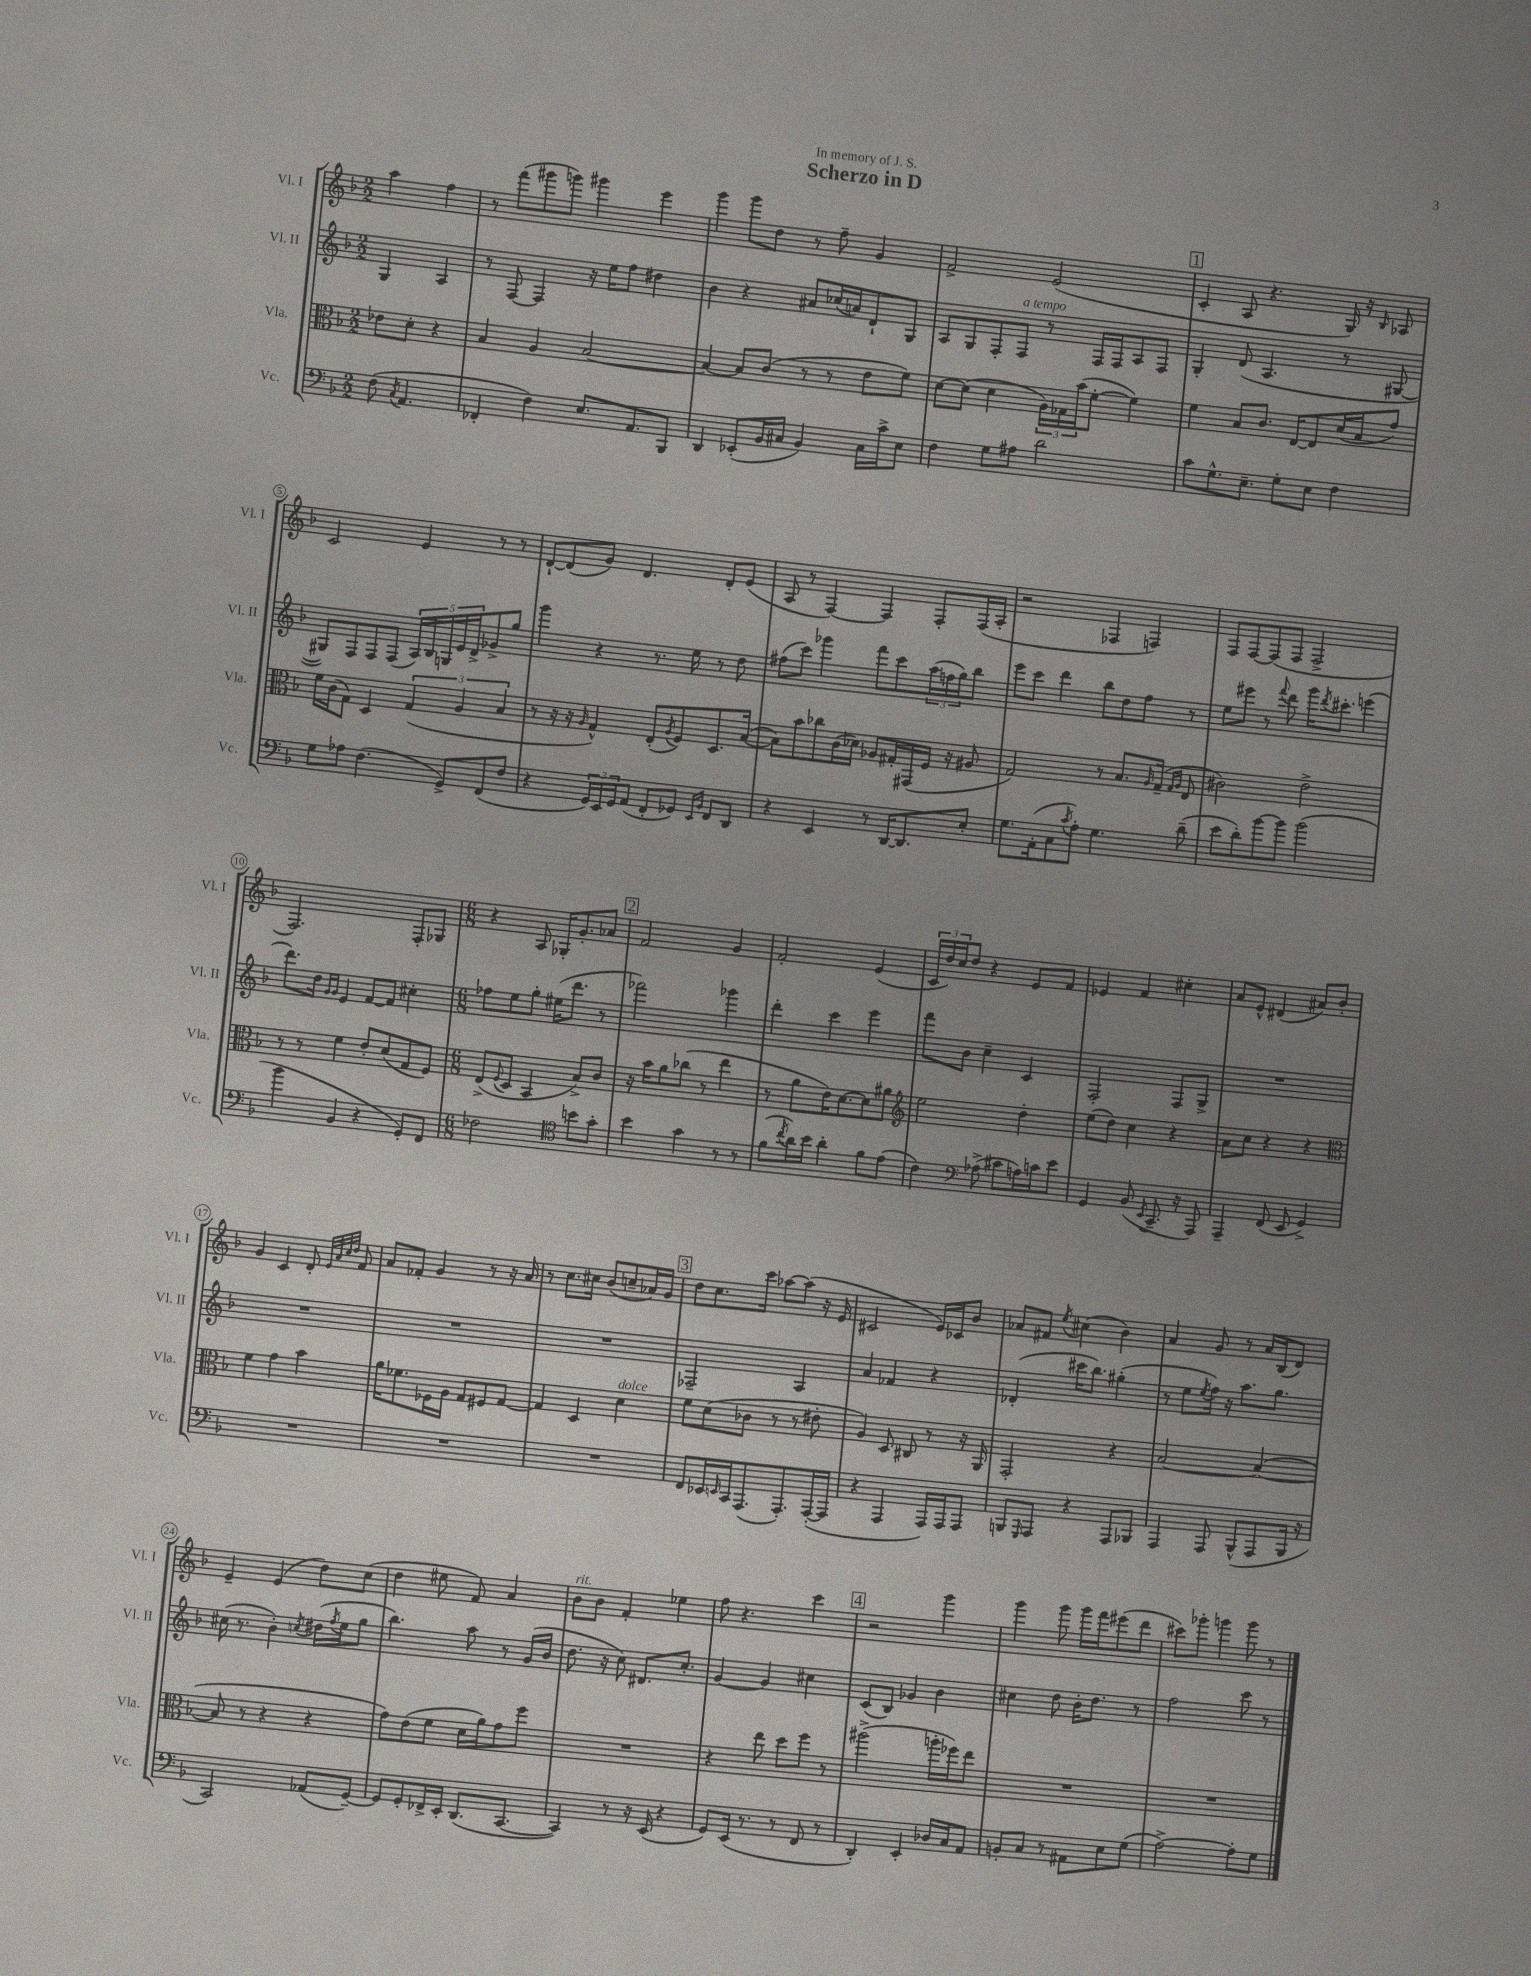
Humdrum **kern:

**kern	**kern	**kern	**kern
*part4	*part3	*part2	*part1
*staff4	*staff3	*staff2	*staff1
*I"Vc.	*I"Vla.	*I"Vl. II	*I"Vl. I
*I'Vc.	*I'Vla.	*I'Vl. II	*I'Vl. I
*clefF4	*clefC3	*clefG2	*clefG2
*k[b-]	*k[b-]	*k[b-]	*k[b-]
*M2/2	*M2/2	*M2/2	*M2/2
=	=	=	=
(8F\	8e-X\L	4G/	4aa\
8qC/	.	.	.
4.AA/	8d'\J	.	.
.	4r	4A/	4ff\
=1	=1	=1	=1
4FF-X'/	4B-/	8r	8r
.	.	[8F/	(8fff\L
4F\)	4A/	4F/]	8ggg#X\
.	.	.	8gggn\J)
8.E/L	[2B-/	16r	4ggg#X\
.	.	16ee\KL	.
.	.	8ff\J	.
8.AA/	.	.	.
.	.	4dd#X\	4eee\
8BBB-/J	.	.	.
=2	=2	=2	=2
4DD/	4B-/_	4b-\	4ggg\
(8EE-X'/L	8B-/L]	4r	8ggg\L
16BB-/L	(8c/J	.	8dd\J
16C#X/JJ	.	.	.
4BB-/)	8r	8a#X/L	8r
.	8r	(16cc-X/L	8ff~\
.	.	16an/J)	.
16C#\LL	8e\L	8d`/	4g/
16c^\J	.	.	.
8E\J	8f\J)	8G/J	.
=3	=3	=3	=3
4F\	[8d\L	8A/L	2f^/
.	(8d\J]	8G/	.
8G\L	4d\	8F'/	.
!	!	!LO:TX:a:i:t=a tempo	!
8A#X\J	.	8F/J	.
2d\	24A\LL)	8r	(2e/
.	24G-X\	.	.
.	(24b-\J	.	.
.	[8f'\J	16F/LL	.
.	.	16F/J	.
.	4f\])	8A/	.
.	.	8F/J	.
!!LO:REH:place=s1:t=1
=4	=4	=4	=4
8c\L	4f\	4G'/	4c'/
8.G^^\	.	.	.
.	8B-/L	(8d/	8A/
8.E~\J	.	.	.
.	8.c/J	4.A/	4.r
8G'\L	.	.	.
.	[16E/KL	.	.
8E\J	8E/]	.	.
4F\	(16d/L	8r	16G/)
.	16B-/J	.	16r
.	.	.	16qqB-/
.	8g/J)	[8G#X/	8A-X/
!!LO:LB:g=z
=5	=5	=5	=5
8G\L	16f\LL	8G#X/L])	2c/
.	(16c\J	.	.
8A-X\J	8G\J)	8F/	.
(4.F\	4D/	8F/	.
.	.	(8F/J	.
.	(6G/	20A/LL)	4e/
.	.	20B-/	.
.	.	20Gn/	.
8GG^/L)	.	.	.
.	.	20e/	.
.	6A/	.	.
.	.	20d^/J	.
(8FF/	.	8g-X^/	8r
.	6B-/	.	.
8F/J	.	8gg/J	8r
=6	=6	=6	=6
4r	8r	4ggg\	[8d`/L
.	16r	.	(8d/]
.	16r	.	.
.	16qqA/	.	.
24GG/LL)	4G^^/)	4r	8g/J)
24EE/	.	.	.
24GG/J	.	.	.
(8AA/J	.	.	4.d/
8FF'/L	(8E'/L	8.r	.
.	8qA/	.	.
8GG-X/J)	8F/)	.	.
.	.	16ee\	.
16qqEE/LL	.	.	.
16qqBB-/JJ	.	.	.
8FF/L	8.D/	8r	8d'/L
8DD/J	.	8dd\	(8e/J
.	([16B-/Jk	.	.
=7	=7	=7	=7
4r	8B-\L])	(8ff#X\L	8A/
.	8b-\	8ccc\J)	8r
4EE/	8cc-X\	4ggg-X\	[4F/)
.	(16c\L	.	.
.	16d-X\JJ)	.	.
8r	8A-X/L	8fff\L	4F/]
[16DD/KL	16G#X'/L	8ccc\	.
8.DD/]	(16GG#X/	.	.
.	16F/JJ	(24aa\L	8F'/L
.	.	24ffn\	.
.	16r	.	.
.	.	24gg\J)	.
8E'/J	8A#X/	8bb-\J	(16F/L
.	.	.	16A'/JJ
=8	=8	=8	=8
8.G\L	2G/)	8eee\L	2r
.	.	8ccc\J	.
(16AA'\k	.	.	.
8C\	.	4ddd\	.
8qc/	.	.	.
8A'\J)	.	.	.
4.G\	8r	8bb-\L	4F-X/
.	8.B-/L	8dd\	.
.	.	8ff\J	4Fn/)
.	16qqA/	.	.
.	(16G~/Jk	.	.
.	16qqG/LL	.	.
.	16qqA/JJ	.	.
(8d~\	8E/	8r	.
=9	=9	=9	=9
8e\L	2c#X\)	8ee\L	8F/L
8d'\)	.	8eee#X\J	[8F/
[8b-\	.	8r	(8F/]
.	.	8qqfff/	.
8b-\J]	.	8ddd\	8F/J
(2b-\	2e^\	16ggg\KL	2F^/
.	.	8qddd/	.
.	.	8.ccc#X'\J	.
.	.	(4eeen\	.
!!LO:LB:g=z
=10	=10	=10	=10
4b-\	8r	8.ddd\L)	2.F/)
.	8r	.	.
.	.	16dd\Jk	.
.	.	16qqg/LL	.
.	.	16qqg/JJ	.
4BB-/	4f\	4e/	.
4r	8e'/L	[8f/L	.
.	(8d/	8f/J]	.
8GG'/L)	8G/	4cc#X'\	8F'/L
8FF/J	8F/J)	.	8G-X/J
=11	=11	=11	=11
*M6/8	*M6/8	*M6/8	*M6/8
2F-X\	(8E^/L	8ff-X\L	4r
.	8qqF/	.	.
.	8D/J	8ee\	.
.	4BB-/	8gg'\J	8A/
.	.	(16ee#X\KL	16G-X'/KL
.	.	8.ddd\J	8.g'/
*clefC4	*	*	*
8bn\L	8B-^/L)	.	.
8g'\J	8c/J	8r	8a-X/J
!!LO:REH:place=s1:t=2
=12	=12	=12	=12
4b-\	16r	2fff-X\)	2f/
.	16b-\KL	.	.
.	8a\	.	.
4g\	(8cc-X\J	.	.
.	8r	.	.
8r	4ee\	4ggg-X\	4g/
8r	.	.	.
=13	=13	=13	=13
(8f\L	8r	4ddd'\	2f'/
8qcc/	.	.	.
16a\L)	8a\L	.	.
16b-\JJ	.	.	.
4a'\	16e\K)	4ccc\	.
.	[8.d\	.	.
8f\L	8d\]	4eee\	(4e/
(8e\J	8a#X\J	.	.
=14	=14	=14	=14
*	*clefG2	*	*
4c\)	2ee\	8fff\L	24c/LL
.	.	.	24dd/)
.	.	.	24cc/J
.	.	8b-\J	8dd/J
*clefF4	*	*	*
(8A-X^\	.	4cc~\	4r
8c#X\L	.	.	.
16An\L)	4dd'\	4c/	8e/L
16cn\J	.	.	.
8e\J	.	.	8f/J
=15	=15	=15	=15
4GG/	(8ee\L	2F'/	4e-X/
.	8dd\J)	.	.
(8BB-/	4cc\	.	4f/
8qEE/	.	.	.
8.CC~/	.	.	.
.	4r	8F/L	4cc#X'\
16r	.	.	.
8AAA/)	.	8G^/J	.
=16	=16	=16	=16
4AAA~/	8a\L	2.r	8a/L
.	8cc\J	.	8e^^/J
(8FF/	4r	.	(4d#X/
8EE/	.	.	.
4GG^/)	4r	.	8a#X/L)
.	.	.	8b-'/J
!!LO:LB:g=z
=17	=17	=17	=17
*	*clefC3	*	*
2.r	4f\	2.r	4g/
.	4g\	.	4c/
.	4b-\	.	8d'/
.	.	.	32qqe/LLL
.	.	.	32qqa/
.	.	.	32qqcc/
.	.	.	32qqdd/JJJ
.	.	.	8f/
=18	=18	=18	=18
2.r	16a\KL	2.r	8a/L
.	8.f-X\	.	.
.	.	.	8f-X'/J
.	16F-X\L	.	4g/
.	16A\JJ	.	.
.	8G/L	.	.
.	8F#X/	.	8r
.	[8G/J	.	16r
.	.	.	16a/
=19	=19	=19	=19
2.r	4G/]	2.r	8r
.	.	.	8.cc\L
.	4D/	.	.
.	.	.	16cc#X\Jk
.	.	.	(8b-/L
!	!LO:TX:a:i:t=dolce	!	!
.	4d\	.	8ccn~/
.	.	.	16a-X/L)
.	.	.	16g/JJ
!!LO:REH:place=s1:t=3
=20	=20	=20	=20
8FF/L	8f\L	2F-X~/	8dd\L
16EE-X/L	(8d\	.	8.cc\
16qqEEn/	.	.	.
16CC/J	.	.	.
(8.AAA/	8c-X\J	.	.
.	.	.	16ccc\Jk
.	8r	.	[8aa-X\L
8.AAA'/)	.	.	.
.	8r	4A/	(8aa-\J]
([16AAA'/L	8e#X'\	.	16r
16AAA/JJ]	.	.	16e/
=21	=21	=21	=21
4r	4A/)	4a/	2c#X/
4AAA/	8D/	4f-X/	.
.	8C#X/	.	.
16AAA/LL)	8r	4r	16e/LL)
16AAA/J	.	.	16c-X/J
8AAA/J	16r	.	8b-/J
.	16AA/	.	.
=22	=22	=22	=22
8BBBn/L	2GG'/	(4d-X'/	8a-X/L
16qqGGG/	.	.	.
8AAA/J	.	.	8f#X/J
.	.	.	8qee/
4r	.	16ccc#X\KL	(4cc#X\
.	.	8.bb-\J)	.
8AAA/L	4r	(4gg#X'\	4b-\)
8BBB-X/J	.	.	.
=23	=23	=23	=23
4AAA/	[2B-/	8r	4a/
.	.	8ee\L	.
.	.	8qee/	.
8AAA/	.	16ff\Jk)	8g/
.	.	16r	.
(8BBB-^^/L	.	8.aa\L	8r
8AAA/	(4B-/_	.	16a/LL
.	.	8.gg\J	(16B-/J
16BBB-/Jk	.	.	8d/J)
16r	.	.	.
!!LO:LB:g=z
=24	=24	=24	=24
2CC/)	8B-/]	(16cc#X\	4e~/
.	.	8.r	.
.	8r	.	.
.	4r	4b-'\)	(4e/
.	.	8qccn/	.
(8AA-X/L	4r	(16dd#X\LL	8dd\L)
.	.	8qff/	.
.	.	16ee\J	.
[8GG~/J)	.	8gg\J	(8cc\J
=25	=25	=25	=25
8GG/L]	8g\L)	4.bb-\)	4dd\
8GG'/	(8e\	.	.
16FF-X^/L	8f\J	.	8ee#X\
16EE'/JJ	.	.	.
(8.DD/L	16d\LL	8aa\	8f/)
.	16a\J)	.	.
.	8g\	8r	4a/
[8.CC/J	.	.	.
.	8ff\J	(16g/LL	.
.	.	16b-/JJ	.
=26	=26	=26	=26
!	!	!	!LO:TX:a:i:t=rit.
4CC/])	2.r	8.dd\	8b-\L
.	.	.	8b-\J
.	.	16r	.
8r	.	8cc\)	4f'/
16r	.	8.d#X/L	.
(16EE/	.	.	.
4r	.	.	4ee-X\
.	.	8.cc'/J	.
=27	=27	=27	=27
8GG/L)	4r	[4g/	8ff\
(16EE/Jk	.	.	4.r
8.r	.	.	.
.	8ee\	4g/]	.
8r	8dd\L	.	.
8FF/	8ff\J	4cc#X\	4ccc\
8r	8r	.	.
!!LO:REH:place=s1:t=4
=28	=28	=28	=28
4DD'/)	(2aa#X^\	(8c/L	2r
.	.	8B-/J)	.
4EE'/	.	4g-X/	.
16D-X/LL	16aan'\LL	4b-\	4ggg\
16C/J	16ff-X\J)	.	.
8AA/J	8ee\J	.	.
=29	=29	=29	=29
8BBn'/L	2.r	4cc#X\	4ggg\
8C/J	.	.	.
8r	.	8dd\	8ggg\
8AA#X\L	.	16b-'\KL	16ggg\LL
.	.	8.dd\J	16fff\J
8E\	.	.	(8eee#X\
(8G\J	.	8r	8ddd\J
=30	=30	=30	=30
[2A^\)	2.r	2ff\	8ccc#X\L)
.	.	.	8ggg-X'\J
.	.	.	4gggn\
8A'\L]	.	8ccc\	8ggg\
8G\J	.	8r	8r
==	==	==	==
*-	*-	*-	*-
